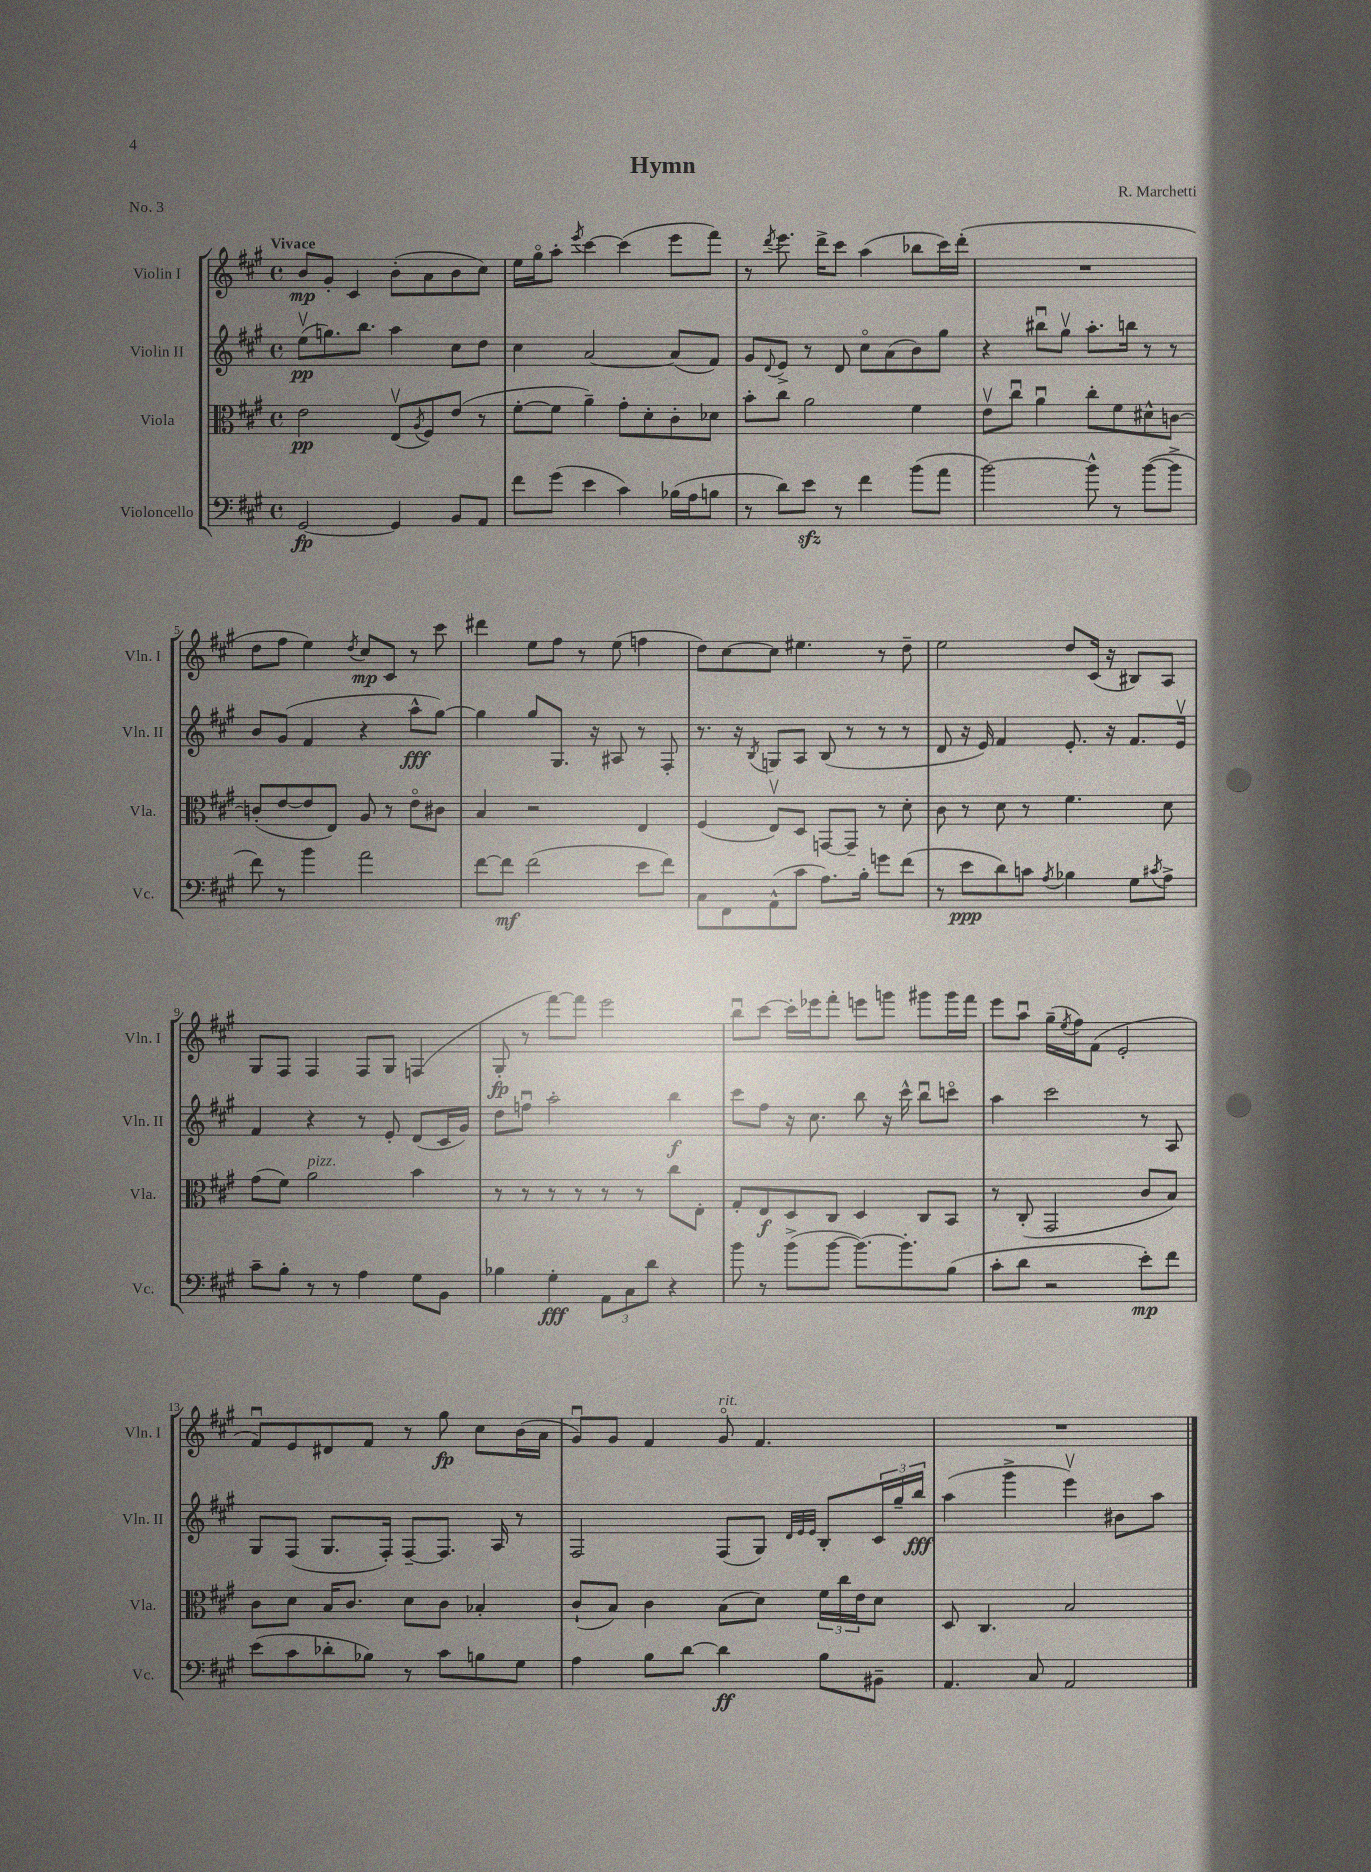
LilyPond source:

\header { title = "Hymn" composer = "R. Marchetti" piece = "No. 3" }
<<
\new StaffGroup <<
\new Staff = "s0" \with { instrumentName = "Violin I" shortInstrumentName = "Vln. I" } {
    \clef treble \key a \major \defaultTimeSignature \time 4/4 \tempo "Vivace"
    b'8\mp gis'8-. cis'4 b'8-.( a'8 b'8 cis''8) |
    e''16 gis''16\flageolet a''8-. \acciaccatura { e'''8 } cis'''4~ cis'''4( e'''8 fis'''8) |
    r8 \acciaccatura { d'''8 } e'''8. d'''16-> cis'''8 a''4( bes''8 cis'''16) d'''16-.( |
    R1 |
    d''8 fis''8 e''4) \acciaccatura { d''8 } cis''8\mp cis'8 r8 cis'''8 |
    dis'''4 e''8 fis''8 r8 e''8( f''4 |
    d''8) cis''8~ cis''8 eis''4. r8 d''8-- |
    e''2 d''8 cis'16( r16 bis8) a8 |
    gis8 fis8 fis4 fis8 gis8 f4( |
    gis8-.\fp r8 fis'''8~) fis'''8 e'''2 |
    b''8\downbow cis'''8~ cis'''16-. ees'''16 fis'''8-. e'''8 g'''8 gis'''8 gis'''16 fis'''16 |
    e'''8 a''8\downbow gis''16--( \acciaccatura { e''8 } fis''16) fis'8( e'2-. |
    fis'8\downbow) e'8 dis'8 fis'8 r8 gis''8\fp cis''8 b'16( a'16 |
    gis'8\downbow) gis'8 fis'4 gis'8\flageolet^\markup { \italic "rit." } fis'4. |
    R1 \bar "|." |
}
\new Staff = "s1" \with { instrumentName = "Violin II" shortInstrumentName = "Vln. II" } {
    \clef treble \key a \major \defaultTimeSignature \time 4/4
    e''8\upbow\pp( g''8.) b''8. a''4 cis''8 d''8 |
    cis''4 a'2~ a'8( fis'8) |
    gis'8 \appoggiatura { d'8 } e'8-> r8 d'8 cis''8\flageolet a'8( b'8) gis''8 |
    r4 bis''8\downbow gis''8\upbow a''8.-. b''16 r8 r8 |
    b'8 gis'8( fis'4 r4 a''8-^\fff gis''8~) |
    gis''4 gis''8 gis8. r16 ais8 r8 fis8-. |
    r8. r16 \acciaccatura { b8 } g8 a8 b8( r8 r8 r8 |
    d'8 r16 e'16) fis'4 e'8.-. r16 fis'8. e'16\upbow |
    fis'4 r4 r8 e'8-. d'8( cis'16 gis'16) |
    d''8 f''8\downbow a''2-. b''4\f |
    cis'''8 fis''8 r16 cis''8. b''8 r16 cis'''16-^ b''8\downbow c'''8\flageolet |
    a''4 cis'''2 r8 a8 |
    gis8 fis8( gis8. fis16-.) fis8~-- fis8. a16 r8 |
    fis2 fis8( gis8) \grace { d'32 e'32 e'32 } b8-. \tuplet 3/2 { cis'16 gis''16-- b''16\fff } |
    a''4( gis'''4-> e'''4\upbow) bis'8 a''8 \bar "|." |
}
\new Staff = "s2" \with { instrumentName = "Viola" shortInstrumentName = "Vla." } {
    \clef alto \key a \major \defaultTimeSignature \time 4/4
    e'2\pp e8\upbow( \acciaccatura { a8 } fis8) e'8( r8 |
    fis'8~-. fis'8 a'4--) gis'8-. d'8-. cis'8-. des'8 |
    b'8-. cis''8 a'2 fis'4 |
    e'8\upbow cis''8\downbow a'4\downbow cis''8-. fis'8 dis'8-^ c'8~ |
    c'8-.( e'8~ e'8 e8) a8 r8 e'8\flageolet cis'8 |
    b4 r2 e4 |
    fis4( e8\upbow) d8 g,8~ g,8-- r8 d'8-. |
    cis'8 r8 d'8 r8 fis'4. d'8 |
    gis'8( fis'8) a'2^\markup { \italic "pizz." } b'4 |
    r8 r8 r8 r8 r8 r8 cis''8 e8-. |
    gis8-. e8\f d8 cis8 d4 cis8 b,8 |
    r8 cis8-.( gis,2 cis'8 b8) |
    cis'8 d'8 b16 cis'8. d'8 cis'8 bes4-. |
    cis'8-!( b8) cis'4 b8( d'8) \tuplet 3/2 { fis'16 cis''16 e'16 } d'8 |
    d8 cis4. b2 \bar "|." |
}
\new Staff = "s3" \with { instrumentName = "Violoncello" shortInstrumentName = "Vc." } {
    \clef bass \key a \major \defaultTimeSignature \time 4/4
    gis,2~\fp gis,4 b,8 a,8 |
    fis'8 gis'8( e'4 cis'4) bes16( a16 b8 |
    r8 d'8) e'8\sfz r8 fis'4 b'8( a'8 |
    b'2~) b'8-^ r8 b'8~( b'8-> |
    fis'8) r8 b'4 a'2 |
    fis'8~ fis'8\mf fis'2( e'8 fis'8) |
    cis8 fis,8 a,8-^( cis'8 a8.) b16-. g'8 fis'8( |
    r8 e'8\ppp d'8) c'8 \acciaccatura { a8 } bes4 gis8 \acciaccatura { cis'8 } a8-> |
    cis'8-- b8-. r8 r8 a4 gis8 b,8 |
    bes4 gis4-.\fff \tuplet 3/2 { a,8 cis8 d'8 } r4 |
    b'8 r8 b'8->( b'8~ b'8.~) b'8.-. b8( |
    cis'8-. d'8 r2 e'8-.\mp) fis'8 |
    e'8( cis'8 des'8-. bes8) r8 cis'8 b8 gis8 |
    a4 b8 d'8~ d'4\ff b8 bis,8-- |
    a,4. cis8 a,2 \bar "|." |
}
>>
>>
